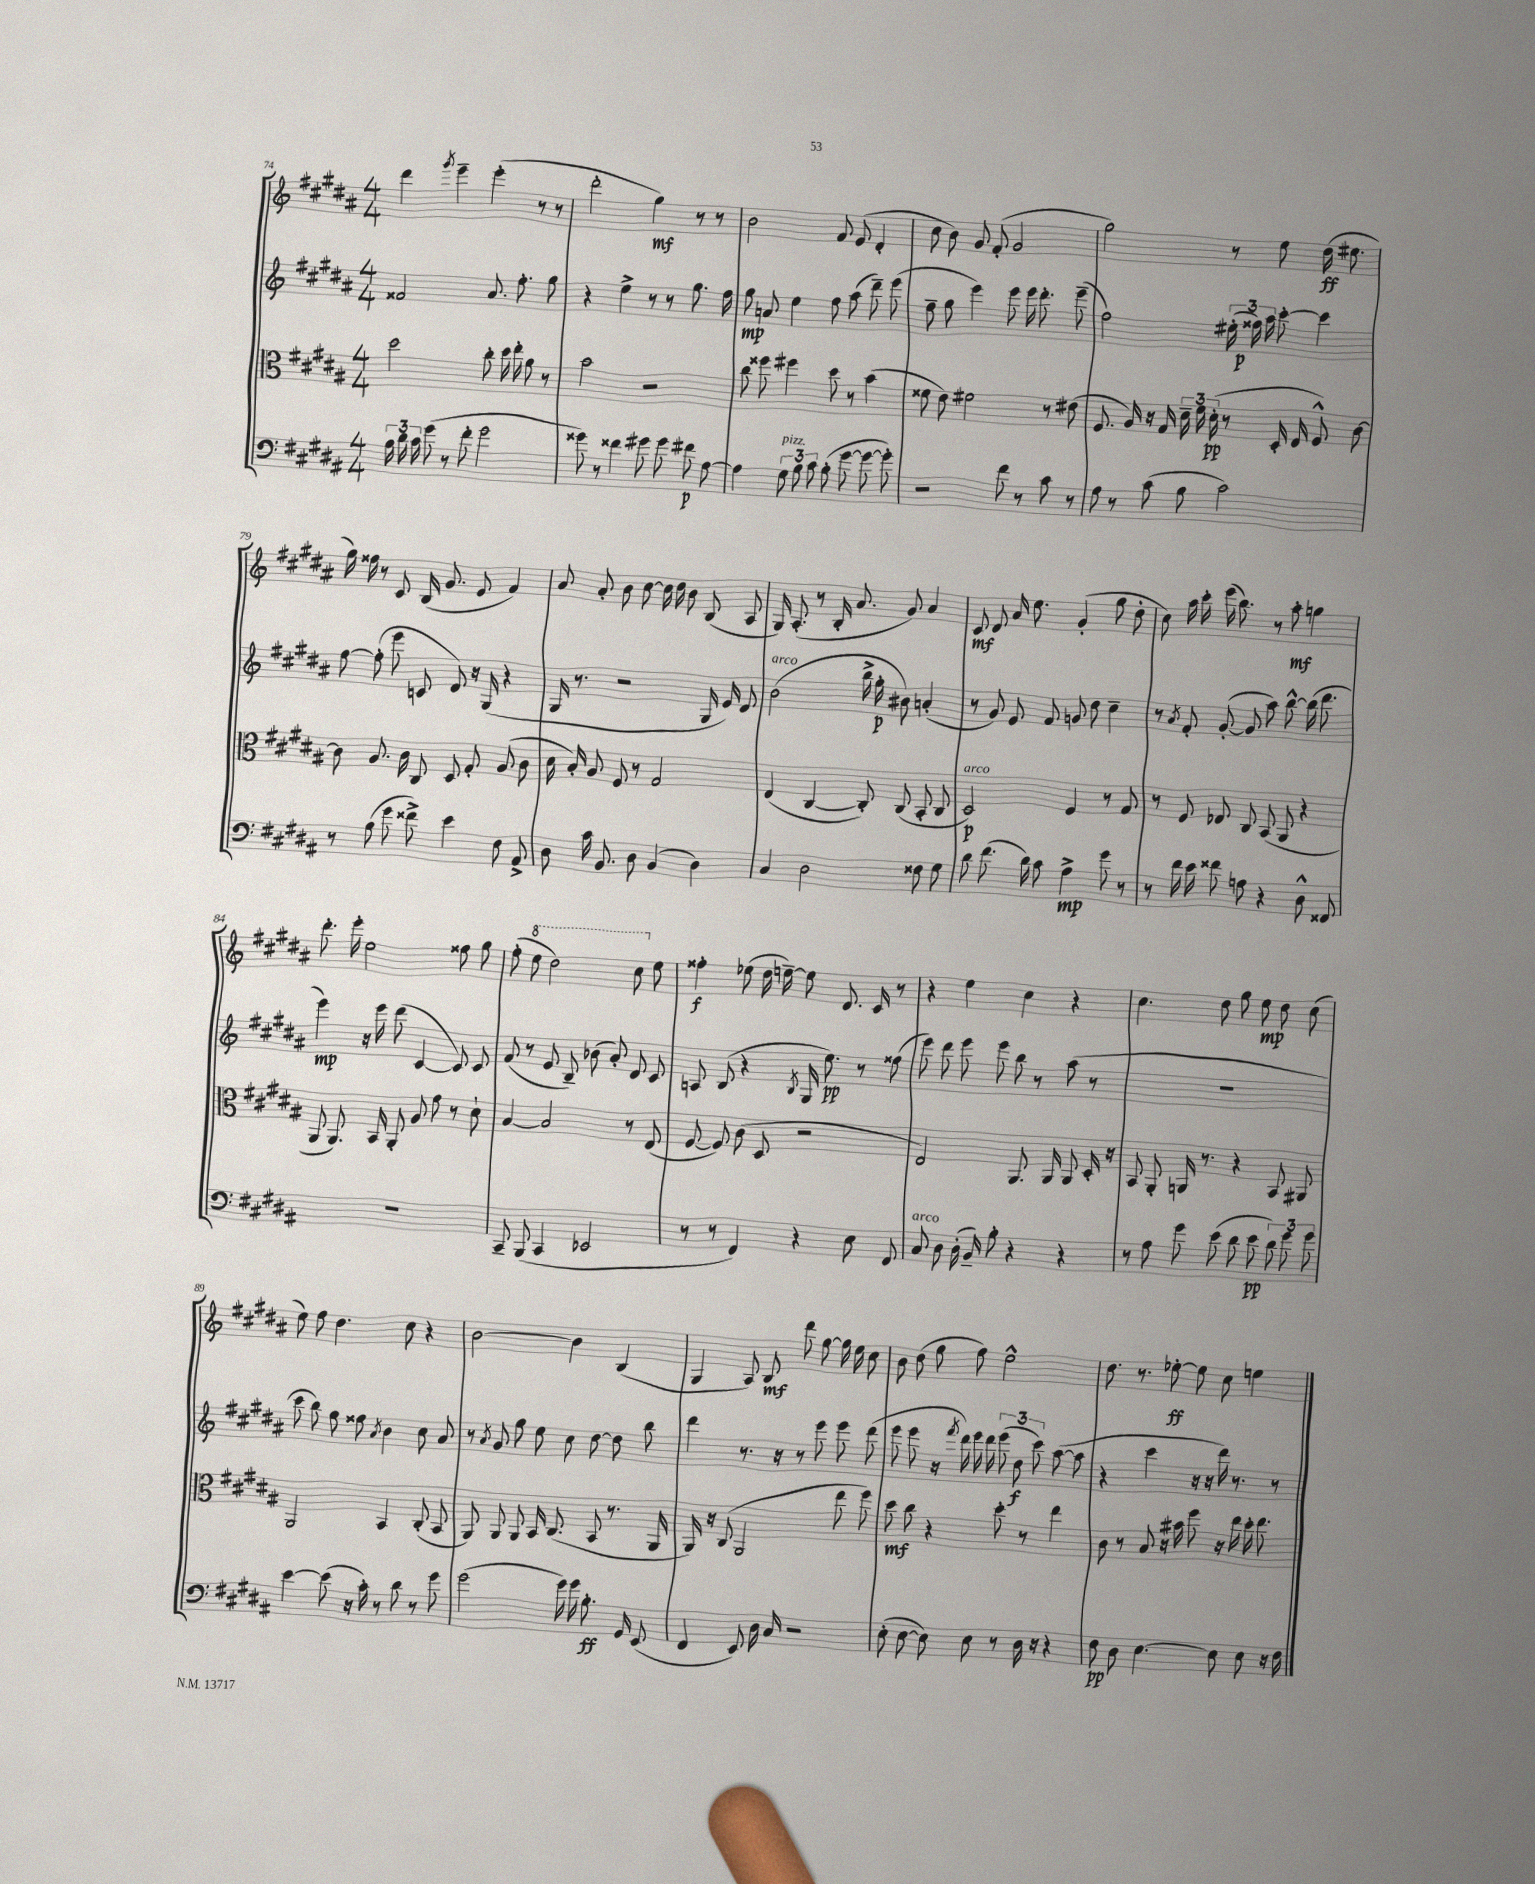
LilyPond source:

<<
\new StaffGroup <<
\new Staff = "s0" {
    \clef treble \key b \major \numericTimeSignature \time 4/4
    \autoBeamOff dis'''4 \acciaccatura { gis'''8 } e'''4-- e'''4-.( r8 r8 |
    dis'''2-. gis''4\mf) r8 r8 |
    b'2 fis'8 e'8( dis'4-. |
    cis''8 b'8) gis'8 fis'8-.( gis'2 |
    gis''2) r8 e''8 dis''16\ff( eis''8. |
    gis''16) fisis''16 r8 cis'8 b16( gis'8. e'8 fis'4) |
    ais'8 ais'8-. b'8 cis''8~ cis''16 dis''16 b'8 b8( ais8 |
    gis16) ais8.-.( r8 b16-. ais'8. gis'8) ais'4 |
    cis'8\mf dis'8 ais'16 e''8. gis'4-.( gis''8 dis''8-. |
    cis''8) ais''16 cis'''16-. e'''16( b''8.) r8 ais''8-.\mf g''4 |
    dis'''8.-. e'''16-. e''2 fisis''8 gis''8 |
    fis''8-.( \ottava #1 e'''8 dis'''2) cis'''8 \ottava #0 e''8 |
    fisis''4-.\f ees''8( dis''16 e''16~--) e''8 dis'8. cis'16 r8 |
    r4 e''4 cis''4 r4 |
    cis''4. dis''8 gis''8 e''8\mp dis''8 cis''8( |
    e''8) fis''8 dis''4. cis''8 r4 |
    b'2~ b'4 b4( |
    gis4 ais8) b8\mf dis'''8 gis''8~ gis''16 e''16 cis''8 |
    b'8 dis''8( gis''8 fis''8) e''2-^ |
    dis''8. r8. ees''8~-.\ff ees''8 cis''8 e''4 \bar "|." |
}
\new Staff = "s1" {
    \clef treble \key b \major \numericTimeSignature \time 4/4
    \autoBeamOff fisis'2 ais'8. fis''8.-. gis''8 |
    r4 e''4-> r8 r8 gis''8. fis''16 |
    gis''8\mp a'8 e''4 fis''8 ais''8( dis'''8--) e'''8( |
    fis''8-- gis''8 e'''4) e'''8 e'''16 dis'''8.-. e'''8--( |
    fis''2) \tuplet 3/2 { eis''16-.( fisis''16\p) ais''16 } cis'''8~-. cis'''4 |
    fis''8~ fis''8-.( e'''8 c'8 dis'8) r16 gis16( r4 |
    gis16 r8. r2 gis16 e'16) dis'8 |
    b'2^\markup { \italic "arco" }( b''16-> gis''16-.\p bis'8) a'4-.( |
    r8 gis'8) e'8 fis'8 g'8 dis''8 cis''4-- |
    r8 \acciaccatura { ais'8 } fis'8-. gis'8~-.( gis'8 ais''8) b''8~-^ b''16( dis'''8. |
    e'''4\mp) r16 e'''16 dis'''8( cis'4~ cis'8) cis'8 |
    fis'8( r8 e'8 b8--) bes'8( ais'8-.) dis'8 cis'8 |
    a8 b8( r4 \acciaccatura { b8 } gis16 e''8.\pp) r8 fisis''8( |
    e'''8) dis'''8 e'''8 e'''8 b''8 r8 ais''8( r8 |
    R1 |
    cis'''8 b''8) gis''8 fisis''8 \acciaccatura { ais'8 } b'4 cis''8 ais'8 |
    r8 \acciaccatura { ais'8 } gis'8 gis''8 e''8 cis''8 dis''8~ dis''8 b''8 |
    dis'''4 r8. r16 r8 e'''8 e'''8 dis'''8( |
    e'''8 e'''8 r16 \acciaccatura { fis'''8 } dis'''16) e'''16 dis'''16 \tuplet 3/2 { e'''8( dis''8\f cis'''8) } ais''8~( ais''8 |
    r4 cis'''4 r16 r16 dis'''16) r8. r8 \bar "|." |
}
\new Staff = "s2" {
    \clef alto \key b \major \numericTimeSignature \time 4/4
    \autoBeamOff dis''2 cis''8-. dis''16 e''16-. ais'8 r8 |
    b'2 r2 |
    cis''8 fisis''8 fis''4 dis''8 r8 b'4( |
    fisis'8 e'8) fis'2 r8 eis'8( |
    fis8. ais16) r16 gis16 \tuplet 3/2 { dis'16-- fis'16 dis'16-.\pp( } r8 dis16-. e16 fis8-^) cis'8~ |
    cis'8 ais8. cis'16 cis8 dis8 gis8-. ais8( cis'8 |
    dis'16 b16-.) ais8 fis8 r8 gis2 |
    e4( cis4~ cis8-.) cis8( b,8-. cis8 |
    dis2\p^\markup { \italic "arco" }) fis4 r8 gis8 |
    r8 fis8 ees8 cis8 b,8( ais,8 r4 |
    ais,8 ais,8.) b,16 ais,8-. ais8 gis'8 r8 dis'8-! |
    b4~ b2 r8 e8( |
    fis8~ fis8) cis'8( dis8 r2 |
    e2) ais,8. ais,16 ais,8 dis16-. r16 |
    b,8 ais,8-. a,16 r8. r4 b,8 ais,8 |
    ais,2 b,4 cis8-.( b,8 |
    ais,8) ais,8 ais,8 b,16 cis8.( b,8 r8. ais,16 |
    ais,16) r16 cis8( ais,2 e''8 fis''8) |
    dis''8\mf cis''8 r4 dis''8-. r8 e''4 |
    cis'8 r8 b8 r16 bis'16 fis''8 r16 e''16 dis''16-. e''8. \bar "|." |
}
\new Staff = "s3" {
    \clef bass \key b \major \numericTimeSignature \time 4/4
    \autoBeamOff \tuplet 3/2 { b16 dis'16 cis'16 } gis'8( r8 fis'8-. gis'2 |
    gisis'8) r8 fisis'4 gis'8 gis'8 fis'8\p ais8~ |
    ais4 \tuplet 3/2 { gis8^\markup { \italic "pizz." } b8 cis'8 } b8-.( gis'8~ gis'8~ gis'8-.) |
    r2 fis'8 r8 cis'8 r8 |
    ais8 r8 cis'8( b8 cis'2) |
    r8 b8( gis'8 fisis'8->) e'4 fis8 ais,8-> |
    dis8 cis'16 b,8. dis8 b,4( dis4) |
    cis4 dis2 fisis8 gis8 |
    dis'8 fis'8.( dis'16) cis'8 ais4->\mp gis'8 r8 |
    r8 fis'16 e'16 fisis'8 a8 r4 dis8-^ fisis,8 |
    R1 |
    cis,8-- b,,8( cis,4 ees,2 |
    r8 r8 fis,4) r4 e8 fis,8 |
    cis8^\markup { \italic "arco" } dis8 dis16-.( b,16--) b8-. r4 r4 |
    r8 ais8 gis'8 e'8( dis'8 e'8\pp \tuplet 3/2 { dis'8) gis'8 gis'8 } |
    e'4~ e'8( r16 cis'16-.) r8 dis'8 r8 gis'8 |
    gis'2( gis'16) gis'16 b8.-.\ff gis,16 e,8( |
    fis,4 e,8) dis16 cis16 r2 |
    e8-.( e8~ e8) e8 r8 dis16 r16 r4 |
    fis8\pp dis8 e4.~ e8 e8 r16 fis16 \bar "|." |
}
>>
>>
\layout { \context { \Score currentBarNumber = #74 } }
